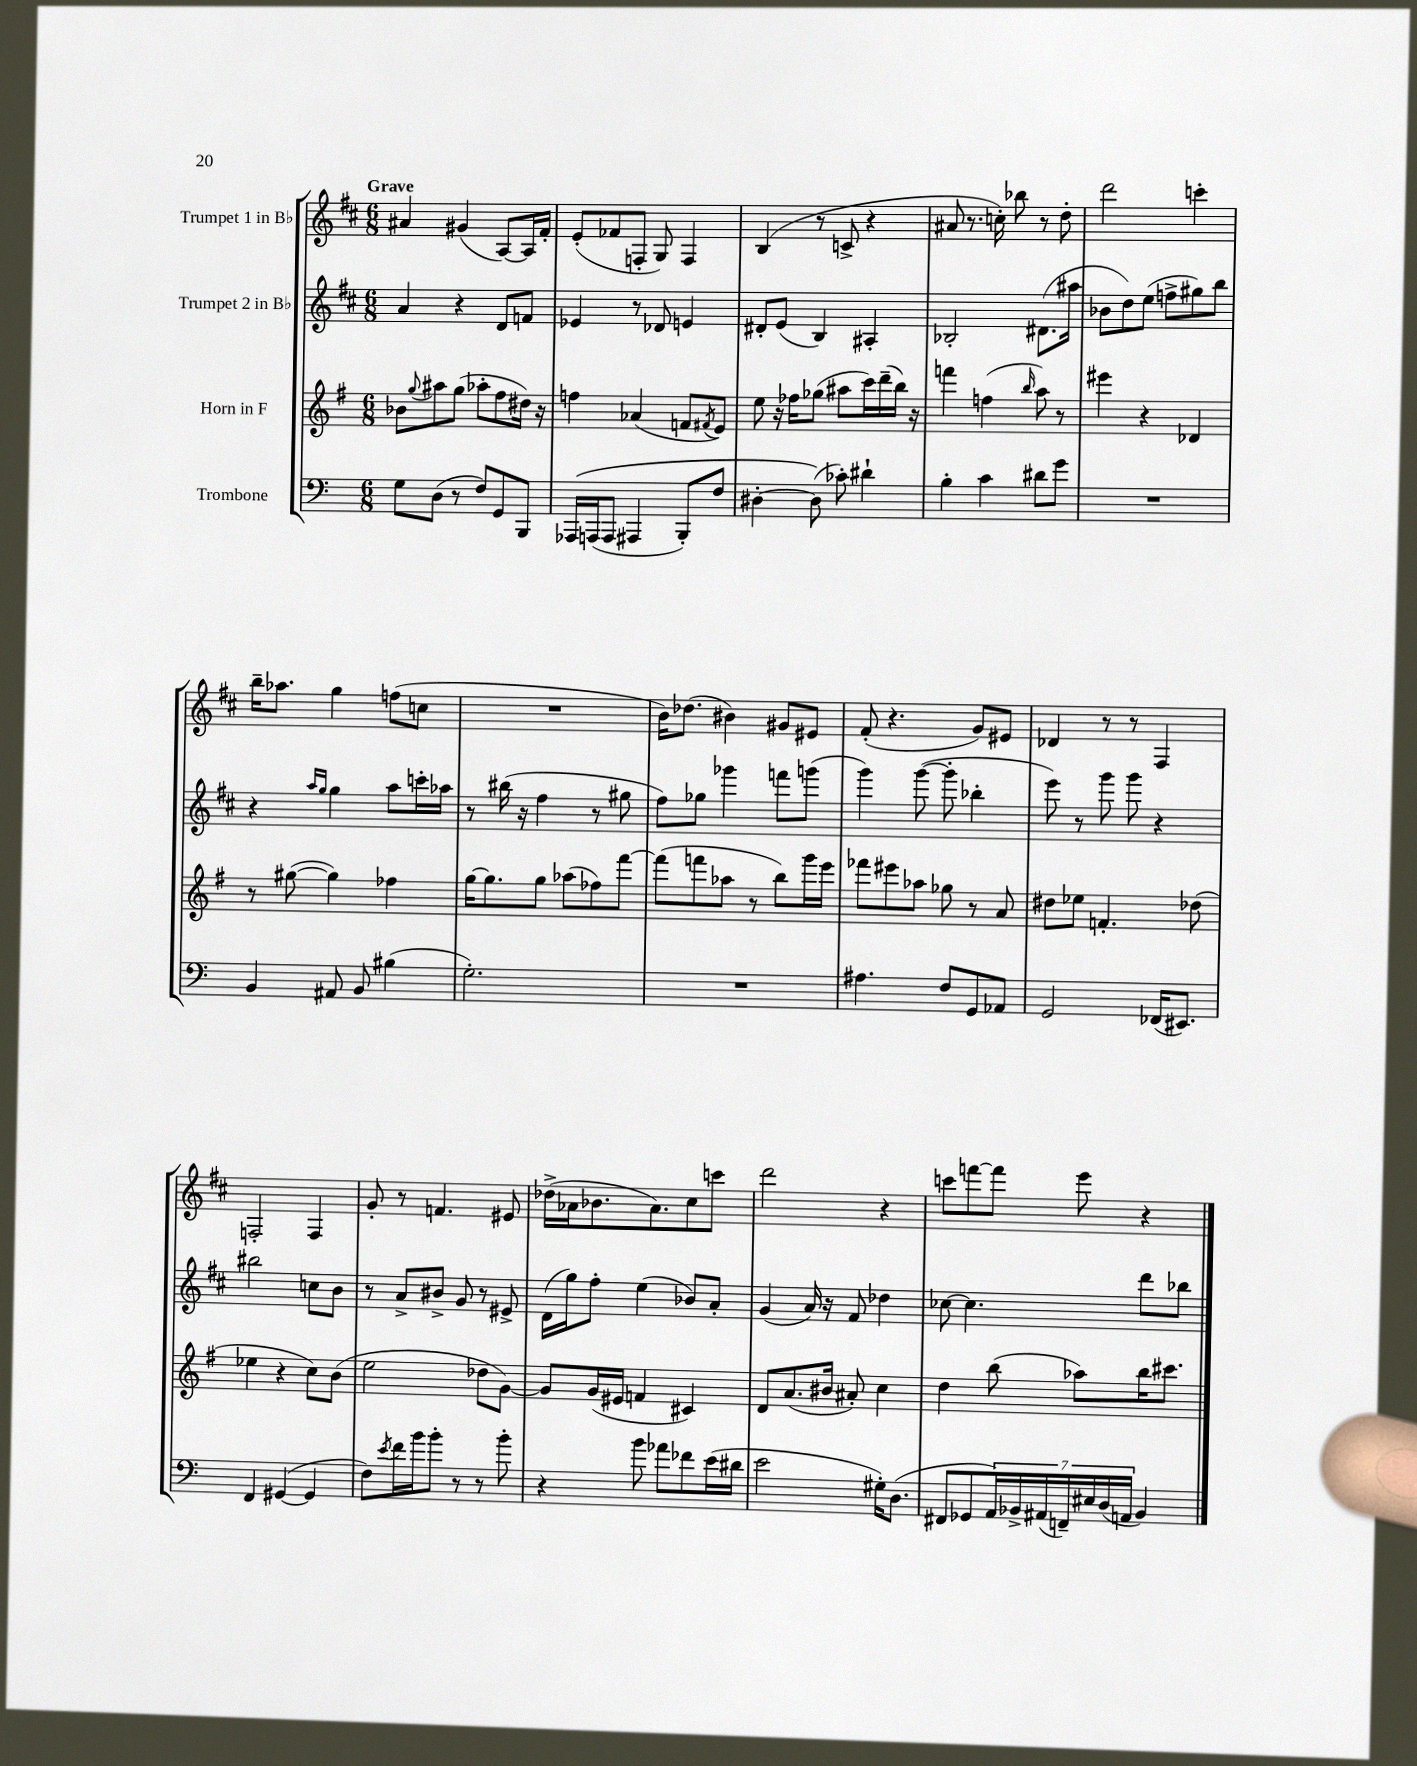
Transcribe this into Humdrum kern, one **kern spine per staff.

**kern	**kern	**kern	**kern
*staff4	*staff3	*staff2	*staff1
*clefF4	*clefG2	*clefG2	*clefG2
*k[]	*k[f#]	*k[f#c#]	*k[f#c#]
*M6/8	*M6/8	*M6/8	*M6/8
8G\L	8b-\L	4a/	4a#/
.	8qqgg/	.	.
(8D\J	8aa#\	.	.
8r	(8gg\J	4r	(4g#/
8F/L)	8aa-'\L	.	.
8GG/	8ff#\	8d/L	[8A/L)
8BBB/J	16dd#\Jk)	8f/J	16A/]L
.	16r	.	16f#'/JJ
=	=	=	=
&(16AAA-/LL	4ff\	4e-/	(8e'/L
(16AAA/J	.	.	.
8AAA/J	.	.	8f-/
4AAA#/	(4a-/	8r	8F'/J
.	.	8d-/	8G/)
8BBB'/L)	8f/L	4e/	4F/
.	8qf#/	.	.
8F/J	8e/J)	.	.
=	=	=	=
[4D#'\	8ee\	8d#'/L	(4B/
.	16r	(8e/J	.
.	16ff-\LK	.	.
(8D#\]&)	(8gg-\J	4B/)	8r
8c-'\)	8aa#\L	.	8c^/
4d#`\	16ccc\L)	4A#'/	4r
.	(16ddd~\	.	.
.	16bb\JJ)	.	.
.	16r	.	.
=	=	=	=
4B'\	4fff\	2B-'/	8a#/
.	.	.	8.r
4c\	(4ff\	.	.
.	.	.	16cc'\)
.	.	.	8bb-\
.	16qqbb/	.	.
8d#\L	8aa\)	(8.d#\L	8r
8g\J	8r	.	8dd'\
.	.	16aa#\Jk	.
=	=	=	=
2.r	4eee#\	8b-\L	2ddd\
.	.	8dd\)	.
.	4r	(8ee\J	.
.	.	8ff^\L	.
.	4d-/	8gg#\)	4ccc'\
.	.	8bb\J	.
=	=	=	=
4BB/	8r	4r	16bb~\LK
.	.	.	8.aa-\J
.	([8gg#\	.	.
.	.	16qqaa/LL	.
.	.	16qqgg/JJ	.
8AA#/	4gg#\])	4gg\	4gg\
8BB/	.	.	.
(4B#\	4ff-\	8aa\L	(8ff\L
.	.	16ccc'\L	8cc\J
.	.	16aa-\JJ	.
=	=	=	=
2.G'\)	[16gg\LK	8r	2.r
.	8.gg\]	.	.
.	.	(16bb#\	.
.	.	16r	.
.	8gg\J	4ff#\	.
.	(8aa-\L	.	.
.	8ff-\)	8r	.
.	[8fff#\J	8gg#\	.
=	=	=	=
2.r	(8fff#\]L	8ff#\L)	16b\LK)
.	.	.	(8.dd-\J
.	8fff\	8gg-\J	.
.	8aa-\J	4ggg-\	4b#\)
.	8r	.	.
.	8bb\L)	8fff\L	8g#/L
.	16ggg\L	(8ggg\J	8e#/J
.	16eee\JJ	.	.
=	=	=	=
4.A#\	8fff-\L	4ggg\)	(8f#'/
.	8eee#\	.	4.r
.	8aa-\J	([8ggg\	.
8F/L	8gg-\	8ggg'\]	.
8GG/	8r	4bb-'\	8g/L)
8AA-/J	8a/	.	8e#/J
=	=	=	=
2GG/	8dd#\L	8eee\)	4d-/
.	8ee-\J	8r	.
.	4.f'/	8ggg\	8r
.	.	8ggg\	8r
(16FF-/LK	.	4r	4F#/
8.EE#/J)	.	.	.
.	(8dd-\	.	.
=	=	=	=
4FF/	4ee-\	2bb#\	2F'/
([4GG#/	4r	.	.
4GG#/]	8cc\L)	8cc\L	4F/
.	(8b\J	8b\J	.
=	=	=	=
8F\L)	2ee\	8r	8g'/
8qe/	.	.	.
16f\L	.	8a^/L	8r
16b\J	.	.	.
8b'\J	.	8b#^/J	4.f/
8r	.	8g/	.
8r	8dd-\L	8r	.
8b'\	[8g\J)	8e#^/	8e#/
=	=	=	=
4r	8g/]L	(16d\LL	(16dd-^\LL
.	.	16gg\J)	16a-\J
.	(16g/L	8ff#'\J	8.b-\
.	16e#/JJ	.	.
8b\	4f/	(4ee\	.
.	.	.	8.a-\)
8a-\L	.	.	.
8f-\	4c#/)	8b-/L)	8cc#\
(16e\L	.	8a'/J	8ccc\J
16d#\JJ	.	.	.
=	=	=	=
2e\	8d/L	(4g/	2ddd\
.	(8.a/	.	.
.	.	16a/)	.
.	16b#/Jk	16r	.
.	8a#'/)	8f#/	.
16G#'\LK)	4cc\	4dd-\	4r
(8.D\J	.	.	.
=	=	=	=
8FF#/L	4dd\	[8cc-\	8ccc\L
8GG-/	.	4.cc-\]	[8fff\
28AA/L)	(8bb\	.	8fff\]J
28BB-^/	.	.	.
(28AA#/	.	.	.
28FF~/)	.	.	.
.	8aa-\L)	.	8eee\
28E#/	.	.	.
(28D/	.	.	.
28AA/JJ	.	.	.
4BB-/)	16bb\K	8ddd\L	4r
.	8.ccc#\J	.	.
.	.	8bb-\J	.
==	==	==	==
*-	*-	*-	*-
